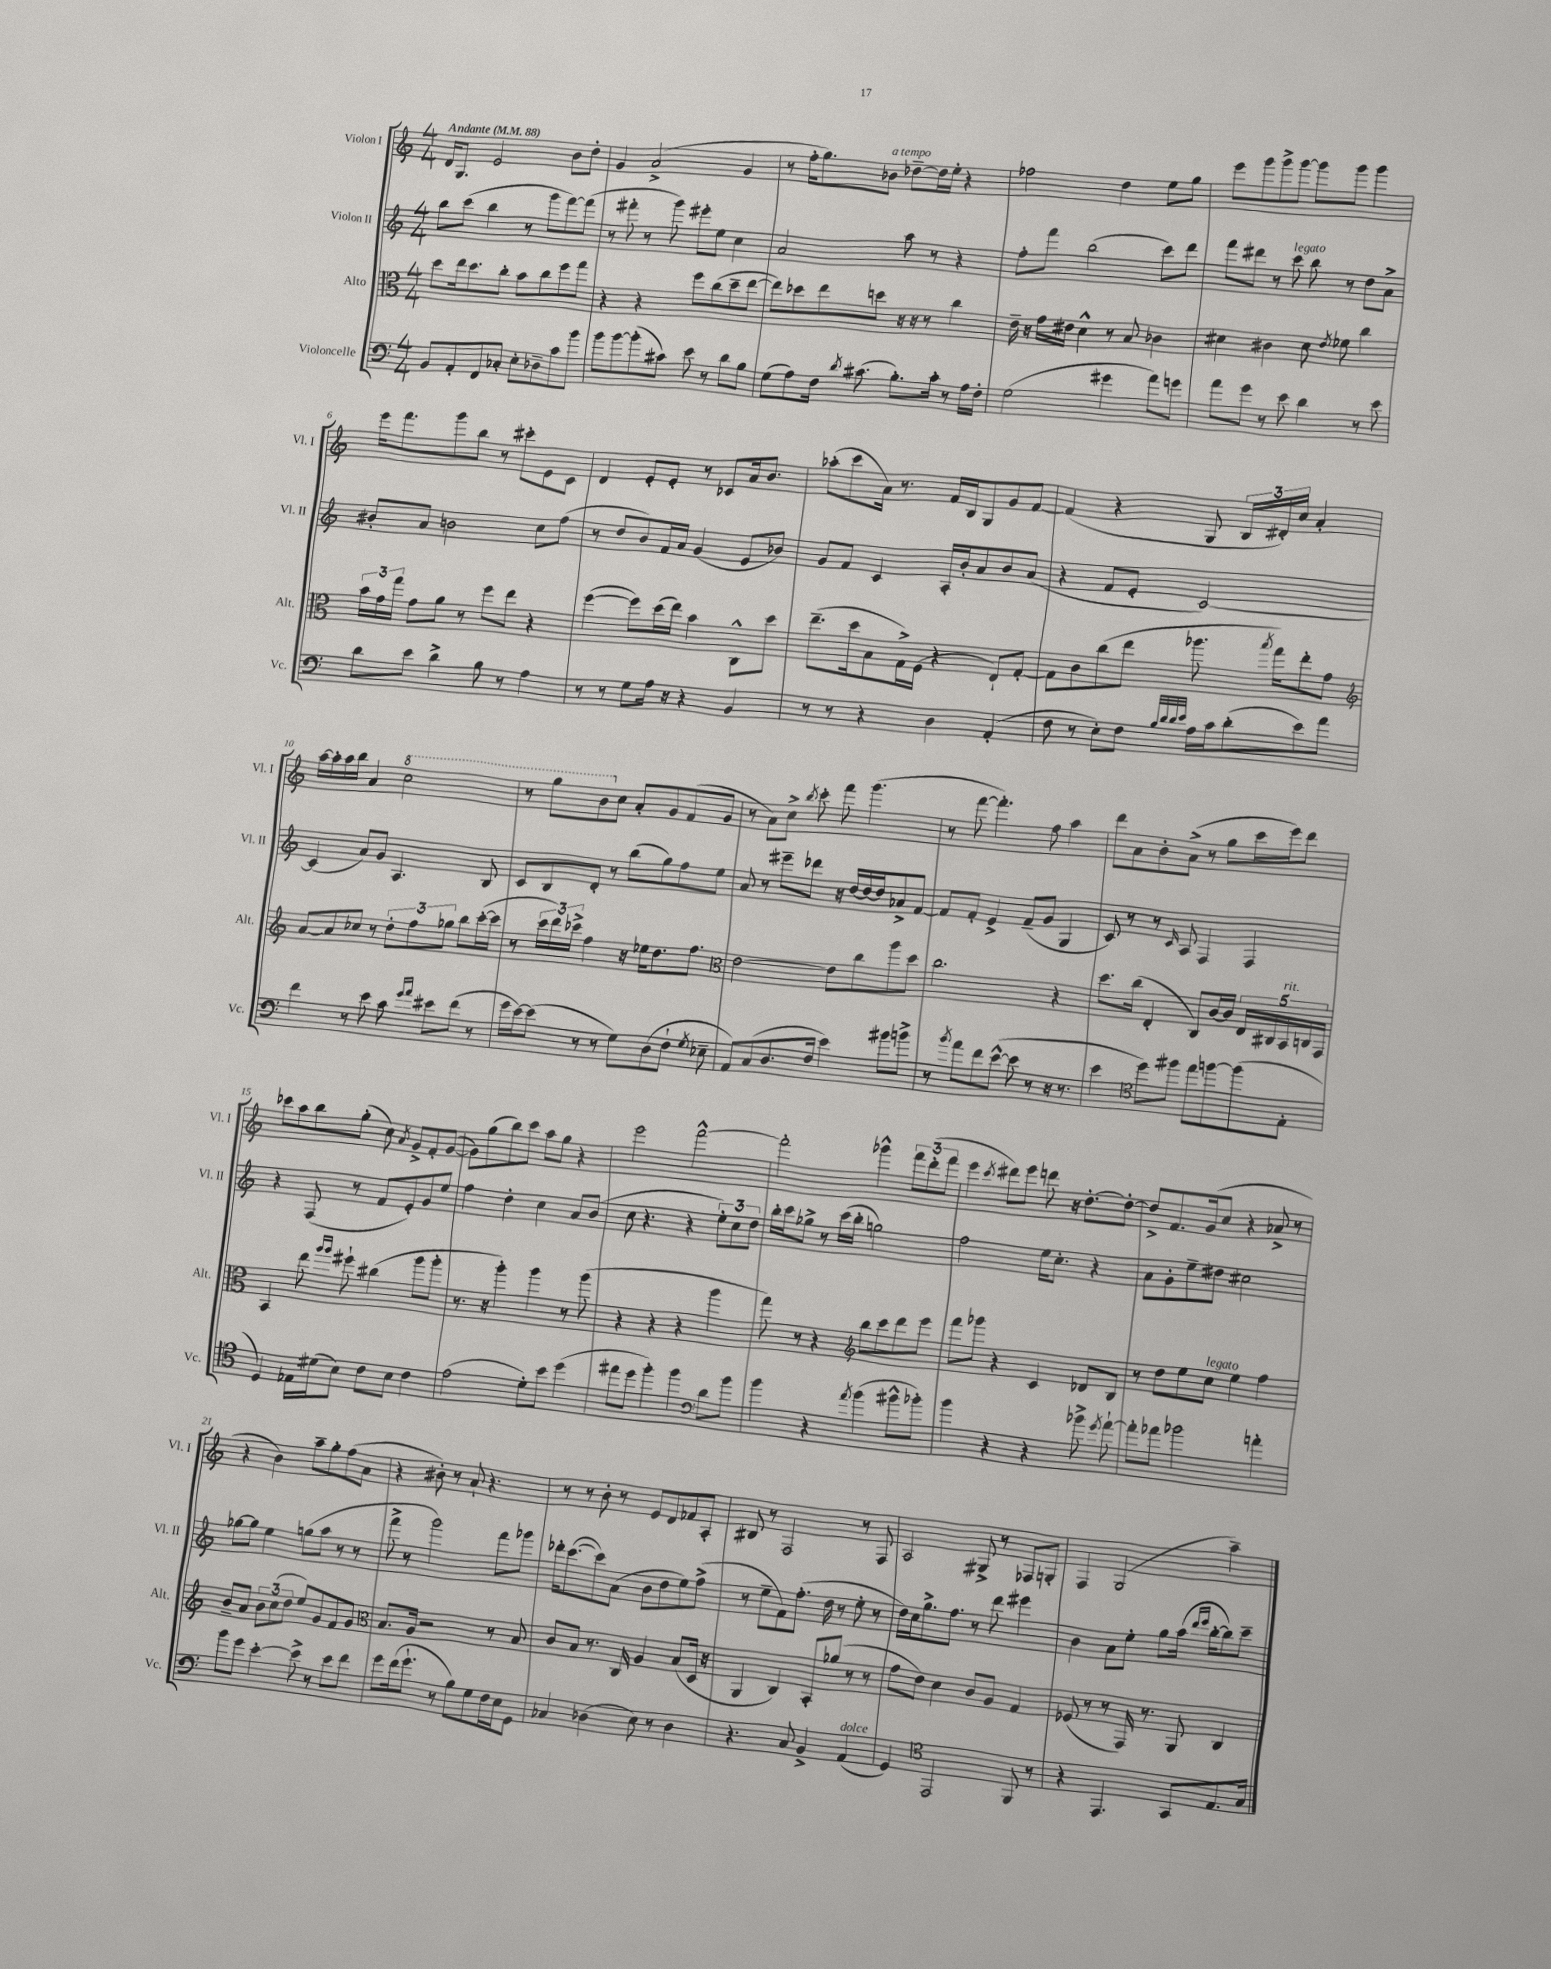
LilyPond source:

<<
\new StaffGroup <<
\new Staff = "s0" \with { instrumentName = "Violon I" shortInstrumentName = "Vl. I" } {
    \clef treble \key c \major \numericTimeSignature \time 4/4 \tempo "Andante" 4 = 88
    \autoBeamOff d'16[ g8.] e'2 b'8[ d''8]-. |
    g'4 a'2->( g'4 |
    r8 f''16[-. g''8.) bes'8]^\markup { \italic "a tempo" } des''8[~-- des''16 e''16]-. r4 |
    fes''2 d''4 e''8[ g''8] |
    e'''8[ g'''8 g'''8-> g'''8]~ g'''8[ g'''8] g'''4 |
    e'''16[ f'''8. g'''8 b''8] r8 cis'''8[-. e'8 c'8] |
    d'4 e'8[-. e'8]-. r8 ces'8[ a'16 b'8.] |
    aes''8[-.( c'''8 a'16]) r8. f'16[ b16 g8 g'8 f'8]~ |
    f'4( r4 g8 \tuplet 3/2 { b16[ dis'16-.) c''16] } a'4-. |
    a''16[~ a''16-. a''16 b''16] a'4 \ottava #1 c'''2 |
    r8 g'''8[ b''8 \ottava #0 c''8] a'8[-. g'8 f'8( g'8] |
    r8 a'8[) c''8]-> \acciaccatura { b''8 } c'''8-. f'''8 g'''4.( |
    r8 f'''8~ f'''4.-.) f''8 a''4 |
    d'''8[ a'8 b'8-. a'8]->( r8 g''8[ c'''16 e'''16) d'''8] |
    ces'''8[ a''8 b''8 g''8]-.( c''8) \acciaccatura { a'8 } g'8[-> f'8-. g'8]~( |
    g'8[) g''8( b''8) c'''8] a''8[ g''8] r4 |
    e'''2 f'''2~-^ |
    f'''2-. ges'''4-^ \tuplet 3/2 { f'''8[ d'''8-.( f'''8] } |
    e'''4 \acciaccatura { c'''8 } dis'''8[) e'''8] d'''8 r16 d''8.[~-. d''8]~-. |
    d''8[-> f'8. g'16( c''8] r4 aes'8-> r8 |
    r4 b'4) a''8[-- g''8-. f''8( a'8] |
    r4 bis'8-.) r8 a'8-! r4. |
    r8 r8 b'8-. r8 e'8[ d'8 fes'8 a8]-. |
    bis8 r8 f2 r8 f8 |
    a2 gis8-> r8 fes8[ g8]-. |
    f4 g2( a''4--) \bar "|." |
}
\new Staff = "s1" \with { instrumentName = "Violon II" shortInstrumentName = "Vl. II" } {
    \clef treble \key c \major \numericTimeSignature \time 4/4
    \autoBeamOff b''8[ c'''8]( b''4 r8 g'''8[ f'''8~) f'''8]( |
    r8 fis'''8-. r8 g'''8) eis'''8[-. e''8] c''4 |
    a'2 a''8 r8 r4 |
    f''8[-. f'''8] b''2( c'''8[) d'''8] |
    f'''8[ dis'''8] r8 c'''8^\markup { \italic "legato" } b''8 r8 d''8[ a'8]-> |
    bis'8[-. a'8] b'2 c''8[ f''8]( |
    r8 d''8[ b'8) f'16 a'16] g'4( e'8[ bes'8]) |
    g'8[ f'8] c'4 a16[-. b'16-. a'8 b'8 a'8]( |
    r4 f'8[ e'8]-. c'2~) |
    c'4( a'8[) g'8] a4. b8 |
    c'8[ b8 d'8]-. r8 b''8[( g''8) f''8 e''8] |
    a'8 r8 eis'''8[-- des'''8] r16 d''16[~ d''16~ d''16 aes'8-> f'8]~ |
    f'8[ f'8]-. e'4-> f'8[--( g'8] g4 |
    c'8) r8 r8 \grace { c'16 } a8 f4 f4 |
    r4 f8( r8 f'8[ e'8-.) g'8 e''8] |
    f''4 d''4-. c''4 a'8[ b'8]( |
    c''8 r4. r4 \tuplet 3/2 { e''8[-.) c''8 d''8] } |
    b''16[-. c'''16 ges''8]-> r8 c'''16[( b''16]-. g''2) |
    f''2 e''16[ c''8.]-. r4 |
    a'8[ g'8-. e''8-- dis''8] cis''2 |
    ges''8[~ ges''8] e''4 g''8[( a''8] r8 r8 |
    f'''8-> r8 g'''2) f'''8[ ges'''8] |
    des'''16[-. c'''8.~( c'''8) a'8]( b'8[ d''8 e''8) f''8]->( |
    r8 e''8[-- f'8) f''8.]-.( d''16 r8 e''8-. r8 |
    d''16[) c''16 g''8.-> f''8.] r8 d'''8 eis'''4 |
    b'4 a'8[ e''8]-. g''8[ a''16]( \grace { d'''16[ e'''16] } b''16[~-. b''8) c'''8]-- \bar "|." |
}
\new Staff = "s2" \with { instrumentName = "Alto" shortInstrumentName = "Alt." } {
    \clef alto \key c \major \numericTimeSignature \time 4/4
    \autoBeamOff d''8[ e''16 d''8. c''8]-. b'8[ c''8 f''8 g''8] |
    r4 r4 f''8[ c''8( d''8-- e''8]~ |
    e''8[) des''8 e''8 d''8] r16 r16 r8 c''4 |
    e'16-- r16 g'16[ eis'16] d'4-^ r8 b8 ces'4 |
    dis'4 cis'4 dis'8 \acciaccatura { e'8 } fes'8 c''4 |
    \tuplet 3/2 { b'16[ g'16 g''16] } g'8[ a'8] r8 f''8[ e''8] r4 |
    f''4~( f''8[) d''16( e''16]) b'4 c8[-^ d''8] |
    e''8.[--( d''16 b8 g16->) f16]( r4 e8[-!) g8]~-. |
    g8[ c'8 c''8( e''8] aes''8. \acciaccatura { b''8 } g''16[) e''8-. g'8] |
    \clef treble a'8[~ a'8 ces''8] r8 \tuplet 3/2 { d''8[-. f''8 ges''8] } b''8[ c'''16~-.( c'''16] |
    r8 \tuplet 3/2 { c'''16[ d'''16) ces'''16]-> } f''4 r16 ees''16[ d''8. f''8.] |
    \clef alto e'2~ e'8[ c''8 a''8 d''8] |
    c''2. r4 |
    d''8.[ c''16]( e4-. c8[) c'16~ c'16] \tuplet 5/4 { e16[ cis16 b,16^\markup { \italic "rit." } c16 g,16] } |
    b,4 e''8 \grace { a''16[ a''16] } fis''8-! cis''4( a''8[ a''8]-. |
    r8. r16 a''4-.) a''4 r8 a''8( |
    r4 r4 r4 a''4 |
    g''8) r8 r4 \clef treble b''8[ c'''8 d'''8 e'''8] |
    f'''8[ ges'''8] r4 c'4 des'8[ b8] |
    r8 d''8[ e''8 c''8]^\markup { \italic "legato" } e''4 f''4 |
    b'8[-- a'8] \tuplet 3/2 { b'8[ c''8( d''8] } e''8[) g'8 f'8 g'8] |
    \clef alto b8.[ a16] r2 r8 b8 |
    c'8[ b8] r8. c16 a4 b8[( d16] r16 |
    a,4 c4) b,8[-. aes'8]( r8 r8 |
    g'8[ e'8]) d'4 c'8[ a8] g4 |
    fes8( r8 r8 g,16) r8. a,8 c4 \bar "|." |
}
\new Staff = "s3" \with { instrumentName = "Violoncelle" shortInstrumentName = "Vc." } {
    \clef bass \key c \major \numericTimeSignature \time 4/4
    \autoBeamOff b,8[ a,8-. f,8 ces8]-. e8[-. des8-- c'8 b'8] |
    b'8[ b'8~ b'8-.( cis'8]) e'8 r8 d'8[ b8] |
    g8[( a8) f16] \acciaccatura { d'8 } cis'8.( b8.[-.) cis'16]-. r8 a16[ f16]-. |
    g2( gis'4 a'8[) g'8] |
    a'8[ g'8] r8 e'8 d'4 r8 e'8 |
    d'8[ e'8] d'4-> b8 r8 a4 |
    r8 r8 g8[ a16] r16 r4 b,4 |
    r8 r8 r4 d4 a,4-.( |
    f8 r8 e8[-.) f8] \grace { b32[ d'32 d'32 e'32] } a16[ c'16 d'8-.( e'8) a'8] |
    f'4 r8 e'8 c'8 \grace { g'16[ a'16] } eis'8[ f'8]( r8 |
    g'16[ e'16~) e'8]( r8 r8 g8[) d8( f8]-! \acciaccatura { g8 } ees8-- |
    a,8[) c8( d8. f16] e'4) bis'8[ b'8]-> |
    r8 \acciaccatura { b'8 } a'8[ f'8 e'8]~-^( e'8 r8 r16 r8. |
    e'4 \clef tenor d''8[) fis''8] e''8[ f''8~ f''8( e8]-. |
    d4) ees16[ dis'16( b8]) c'8[ b8] c'4 |
    e'2( d'8[-.) b'8] d''4( |
    eis''8[ d''8] f''4-.) f''4 \clef bass d'8[ b'8] |
    b'4 r4 \acciaccatura { a'8 } b'4( bis'8[-^ bes'8]-.) |
    b'4 r4 r4 bes'8-> \acciaccatura { g'8 } a'8~-! |
    a'8[-. aes'8] bes'2 a'4-. |
    b'8[ g'8] e'4~-. e'8-> r8 e'8[ f'8] |
    g'8[ f'16( g'8.]-! r8 b8[) g8 f16 e16 g,8] |
    ces4 des4( e8) r8 des4 |
    r4. c8 b,4-> a,4^\markup { \italic "dolce" }( |
    g,4) \clef tenor e,2 f,8 r8 |
    r4 e,4. g,8[ e8. g16] \bar "|." |
}
>>
>>
